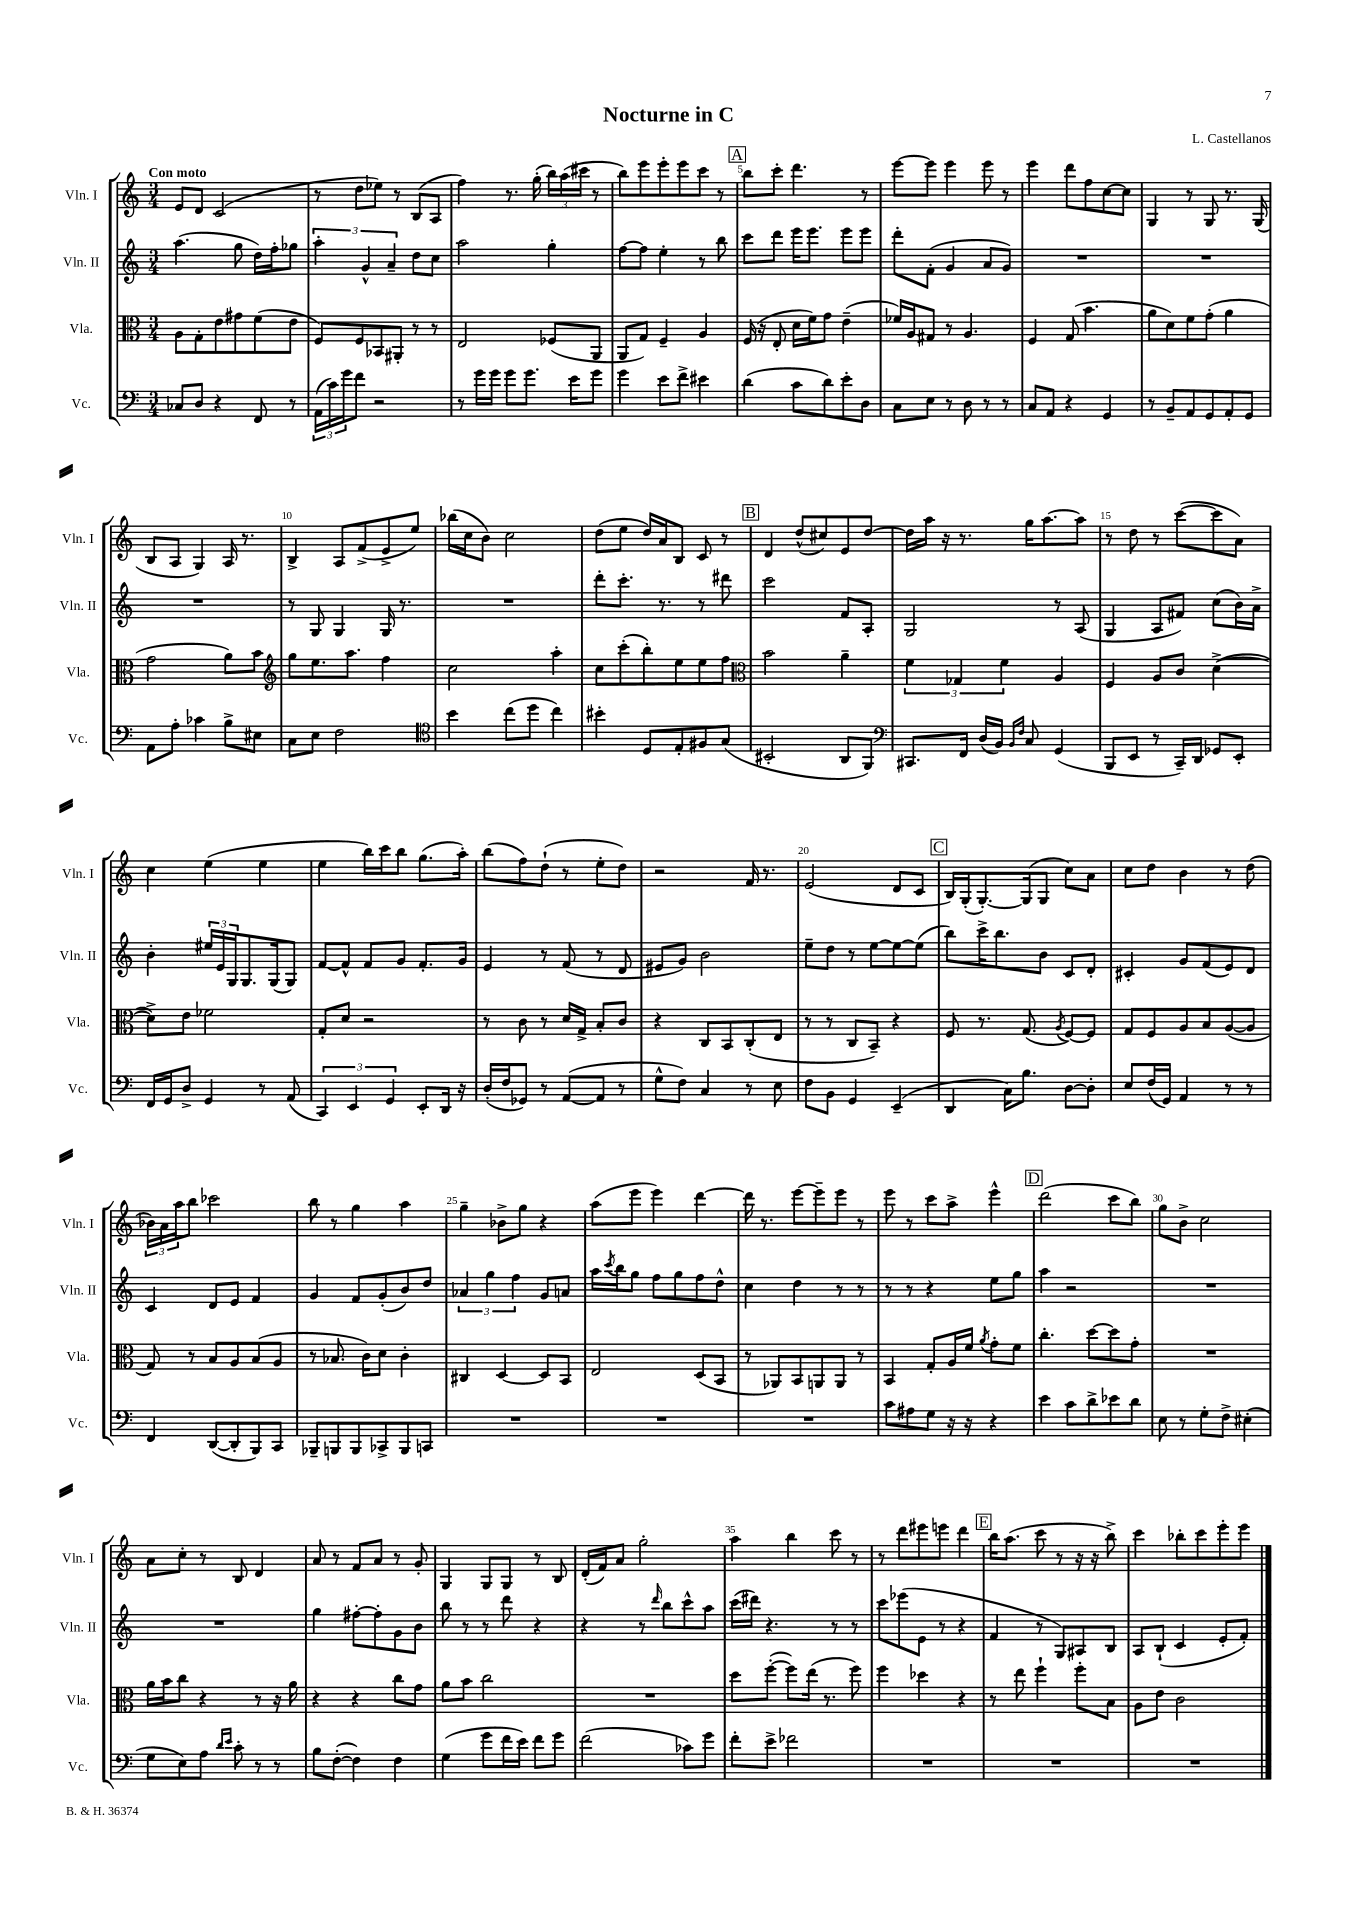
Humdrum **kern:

**kern	**kern	**kern	**kern
*staff4	*staff3	*staff2	*staff1
*clefF4	*clefC3	*clefG2	*clefG2
*k[]	*k[]	*k[]	*k[]
*M3/4	*M3/4	*M3/4	*M3/4
8C-	8A	(4.aa	8e
8D	8G'	.	8d
4r	8e	.	(2c
.	8g#	8gg	.
8FF	(8f	16dd)	.
.	.	16ff'	.
8r	8e	8gg-	.
=	=	=	=
(24AA	8F)	6aa'	8r
24c)	.	.	.
24g	.	.	.
8f	8F	.	8dd
.	.	6g^^	.
2r	8BB-	.	8ee-)
.	.	6a~	.
.	8AA#'	.	8r
.	8r	8dd	(8B
.	8r	8cc	8A
=	=	=	=
8r	2E	2aa	4ff)
16g	.	.	.
16g	.	.	.
8g	.	.	8.r
8.g	.	.	.
.	.	.	(16gg'
.	(8F-	4gg'	24bb)
.	.	.	(24aa
16e	.	.	.
.	.	.	24ccc#
8g	8AA	.	8r
=	=	=	=
4g	8AA	[8ff	8bb)
.	8G)	8ff]	8eee
8e	4F~	4ee'	8eee'
8f^	.	.	8eee
4e#	4A	8r	8ccc
.	.	8bb	8r
=	=	=	=
(4d	(16F	8ccc	8bb
.	16r	.	.
.	8E'	8ddd	8ccc'
8c	16d	16eee	4.ddd
.	16f)	8.eee	.
8d)	8g	.	.
8e'	(4e~	8eee	.
8D	.	8eee	8r
=	=	=	=
8C	16f-)	8ddd'	[8eee
.	16A	.	.
8E	8G#	(8f'	8eee]
8r	8r	4g	4eee
8D	4.A	.	.
8r	.	8a	8eee
8r	.	8g)	8r
=	=	=	=
8C	4F	2.r	4eee
8AA	.	.	.
4r	(8G	.	8ddd
.	4.b	.	8ff
4GG	.	.	[8cc
.	.	.	8cc]
=	=	=	=
8r	8a	2.r	4G
8BB~	8d)	.	.
8AA	8f	.	8r
8GG	(8g'	.	8G
8AA'	4a	.	8.r
8GG	.	.	.
.	.	.	(16G
=	=	=	=
8AA	2g	2.r	8B
8A'	.	.	8A
4c-	.	.	4G)
8B^	8a)	.	16A
.	.	.	8.r
8E#	8b	.	.
=	=	=	=
*	*clefG2	*	*
8C	8gg	8r	4B^
8E	8.ee	8G	.
2F	.	4G	8A
.	8.aa	.	.
.	.	.	(8f^
.	4ff	16G	8e^
.	.	8.r	.
.	.	.	8ee)
=	=	=	=
*clefC4	*	*	*
4b	2cc	2.r	(16bb-
.	.	.	16cc
.	.	.	8b)
(8cc	.	.	2cc
8dd	.	.	.
4cc)	4aa'	.	.
=	=	=	=
4b#'	8cc	8ddd'	(8dd
.	(8ccc'	8.ccc'	8ee
8D	8bb')	.	16dd)
.	.	8.r	16a
8E'	8ee	.	8B
8F#	8ee	8r	8c
(8G	8ff	8ddd#	8r
=	=	=	=
*	*clefC3	*	*
2BB#'	2b	2ccc	4d
.	.	.	(8dd^^
.	.	.	8cc#)
8AA	4a~	8f	8e
8FF)	.	8A'	[8dd
=	=	=	=
*clefF4	*	*	*
8.CC#	6f	2G	16dd]
.	.	.	16aa
.	.	.	16r
.	6G-	.	.
16FF	.	.	8.r
(16D	.	.	.
16BB)	.	.	.
.	6f	.	.
16qqBB	.	.	.
16qqF	.	.	.
8C	.	.	16gg
.	.	.	[8.aa
(4GG	4A	8r	.
.	.	(8A	8aa]
=	=	=	=
8BBB	4F	4G	8r
8EE	.	.	8dd
8r	8A	8A	8r
16CC~)	8c	8f#)	([8ccc
16DD	.	.	.
8GG-	([4d^	(8cc	8ccc]
8EE'	.	16b)	8a)
.	.	16a^	.
=	=	=	=
16FF	8d^])	4b'	4cc
16GG	.	.	.
8D^	8e	.	.
4GG	2f-	24ee#	(4ee
.	.	24e	.
.	.	24G	.
.	.	8.G	.
8r	.	.	4ee
.	.	(16G	.
(8AA	.	8G)	.
=	=	=	=
6CC)	8G'	[8f	4ee
.	8d	8f^^]	.
6EE	.	.	.
.	2r	8f	16bb)
.	.	.	16ccc
6GG	.	.	.
.	.	8g	8bb
8EE'	.	8.f'	(8.gg
16DD	.	.	.
16r	.	16g	16aa')
=	=	=	=
(16D'	8r	4e	(8bb
16F	.	.	.
8GG-)	8c	.	8ff)
8r	8r	8r	(8dd`
([8AA	16d	(8f	8r
.	16G^	.	.
8AA]	8B'	8r	8ee'
8r	8c	8d	8dd)
=	=	=	=
8G^^	4r	8e#	2r
8F)	.	8g)	.
4C	8C	2b	.
.	8BB	.	.
8r	(8C'	.	16f
.	.	.	8.r
8E	8E	.	.
=	=	=	=
8F	8r	8ee~	(2e
8BB	8r	8dd	.
4GG	8C	8r	.
.	8BB~)	[8ee	.
(4EE~	4r	8ee_	8d
.	.	(8ee]	8c
=	=	=	=
4DD	8F	8bb)	16B)
.	.	.	(16G'
.	8.r	16ccc^	[8.G')
.	.	8.bb	.
16C)	.	.	.
8.B	(8.G	.	(16G]
.	.	8b	8G
.	8qA	.	.
[8D	[8F)	8c	8cc)
8D']	8F]	8d'	8a
=	=	=	=
8E	8G	4c#'	8cc
(16F	8F	.	8dd
16GG)	.	.	.
4AA	8A	8g	4b
.	8B	(8f	.
8r	([8A	8e)	8r
8r	8A]	8d	(8dd
=	=	=	=
4FF	8G)	4c	24b-)
.	.	.	24a
.	.	.	24aa
.	8r	.	8bb
([8DD	8B	8d	2ccc-
8DD']	8A	8e	.
8BBB)	(8B	4f	.
8CC	8A	.	.
=	=	=	=
8BBB-~	8r	4g	8bb
8BBB	8.B-	.	8r
8BBB	.	8f	4gg
.	16c)	.	.
8CC-^	8d	(8g'	.
8BBB	4c'	8b)	4aa
8CC	.	8dd	.
=	=	=	=
2.r	4C#	6a-	4gg~
.	.	6gg	.
.	[4D	.	8b-^
.	.	6ff	.
.	.	.	8gg
.	8D]	8g	4r
.	8BB	8a	.
=	=	=	=
2.r	2E	16aa	(8aa
.	.	8qccc	.
.	.	16bb	.
.	.	8gg	8eee
.	.	8ff	4eee)
.	.	8gg	.
.	(8D	8ff	[4ddd
.	8BB	8dd^^	.
=	=	=	=
2.r	8r	4cc	16ddd]
.	.	.	8.r
.	8AA-)	.	.
.	8BB	4dd	[8eee
.	8AA	.	8eee~]
.	8AA	8r	8eee
.	8r	8r	8r
=	=	=	=
8c	4BB	8r	8eee
8A#	.	8r	8r
8G	8G'	4r	8ccc
16r	16A	.	8aa^
16r	16f	.	.
.	8qa	.	.
4r	8g'	8ee	4eee^^
.	8f	8gg	.
=	=	=	=
4e	4.cc'	4aa	(2ddd
8c	.	2r	.
8d^	[8dd	.	.
8e-	8dd]	.	8ccc
8d	8g'	.	8bb)
=	=	=	=
8E	2.r	2.r	8gg
8r	.	.	8b^
8G'	.	.	2cc
8F^	.	.	.
(4E#'	.	.	.
=	=	=	=
8G	16a	2.r	8a
.	16b	.	.
8E)	8cc	.	8cc'
8A	4r	.	8r
16qqd	.	.	.
16qqe	.	.	.
8c'	.	.	8B
8r	8r	.	4d
8r	16r	.	.
.	16a	.	.
=	=	=	=
8B	4r	4gg	8a
([8F'	.	.	8r
4F])	4r	[8ff#'	8f
.	.	8ff#']	8a
4F	8cc	8g	8r
.	8g	8b	8g'
=	=	=	=
(4G	8a	8bb	4G
.	8b	8r	.
8g	2cc	8r	8G
16f	.	8ddd	8G
16e)	.	.	.
8f	.	4r	8r
8g	.	.	8B
=	=	=	=
(2f	2.r	4r	(16d'
.	.	.	16f)
.	.	.	8a
.	.	8r	2gg'
.	.	16qqddd	.
.	.	8bb	.
8c-)	.	8ccc^^	.
8g	.	8aa	.
=	=	=	=
8f'	8dd	(16ccc	4aa
.	.	16ddd#)	.
8e^	([8ff'	4.r	.
2f-	8ff])	.	4bb
.	(16ee	.	.
.	8.r	.	.
.	.	8r	8ccc
.	8ff)	8r	8r
=	=	=	=
2.r	4ff	8ccc	8r
.	.	(8eee-	8ddd
.	4dd-	8e	8eee#
.	.	8r	8eee
.	4r	4r	4ddd
=	=	=	=
2.r	8r	4f	16bb
.	.	.	(8.aa
.	8ee	.	.
.	4ff`	8r	8ccc
.	.	8G)	8r
.	8ff'	8A#	16r
.	.	.	16r
.	8B	8B	8bb^)
=	=	=	=
2.r	8A	8A	4ccc
.	8e	(8B`	.
.	2c	4c	8bb-'
.	.	.	8ccc
.	.	8e'	8eee'
.	.	8f')	8eee
==	==	==	==
*-	*-	*-	*-
